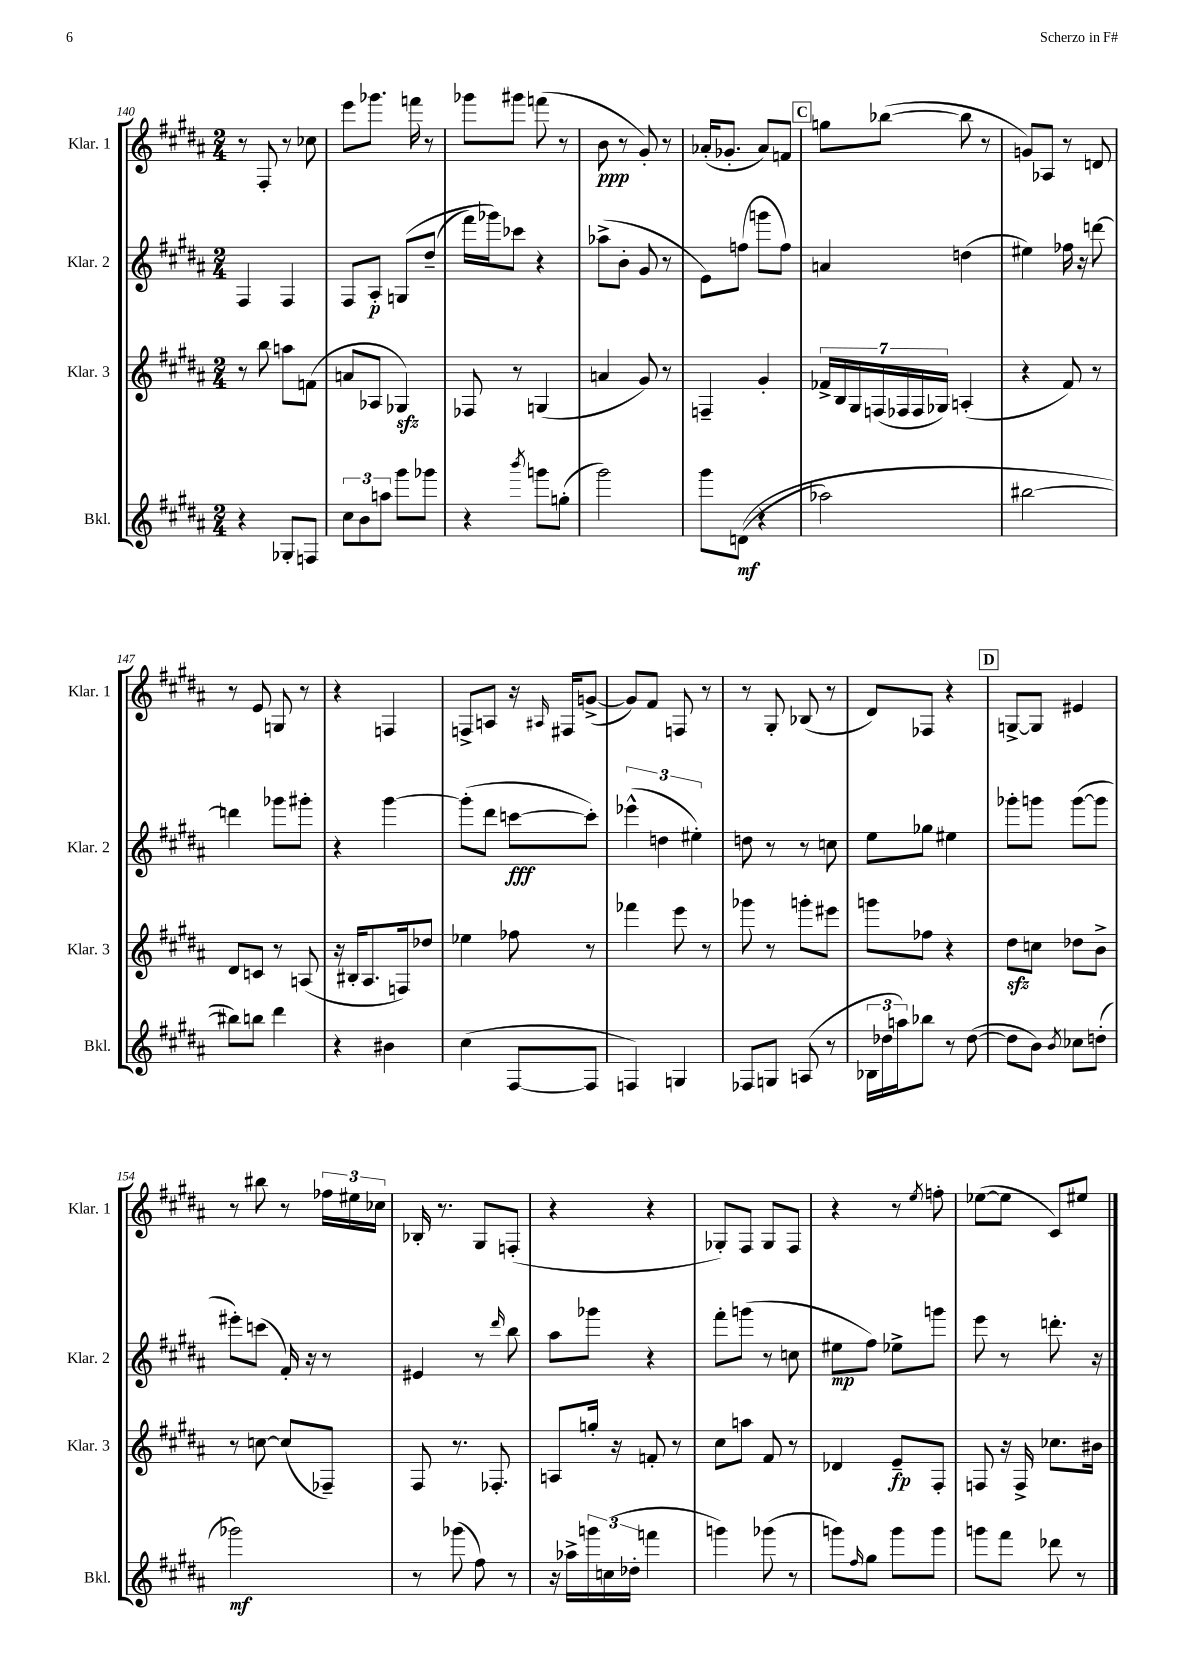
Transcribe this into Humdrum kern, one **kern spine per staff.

**kern	**kern	**kern	**kern
*staff4	*staff3	*staff2	*staff1
*clefG2	*clefG2	*clefG2	*clefG2
*k[f#c#g#d#a#]	*k[f#c#g#d#a#]	*k[f#c#g#d#a#]	*k[f#c#g#d#a#]
*M2/4	*M2/4	*M2/4	*M2/4
4r	8r	4F#/	8r
.	8bb\	.	8F#'/
8G-'/L	8aa\L	4F#/	8r
8F/J	(8f\J	.	8cc-\
=	=	=	=
12cc#\L	8a/L	8F#/L	8eee\L
12b\	.	.	.
.	8A-/J	8A#'/J	8.ggg-\J
12aa\J	.	.	.
8ggg#\L	4G-/)	&(8G/L	.
.	.	.	16fff\
8ggg-\J	.	(8dd#~/J	8r
=	=	=	=
4r	8F-/	16fff#\LL)	8ggg-\L
.	.	16ggg-\J&)	.
.	8r	8ccc-\J	8ggg#\J
8qbbb/	.	.	.
8ggg\L	(4G/	4r	(8fff\
(8gg'\J	.	.	8r
=	=	=	=
2ggg#\)	4a/	(8aa-^\L	8b\
.	.	8b'\J	8r
.	8g#/)	8g#/	8g#'/)
.	8r	8r	8r
=	=	=	=
8ggg#\L	4F~/	8e\L)	(16a-'/LK
.	.	.	8.g-'/J
&((8d\J	.	(8ff\J	.
4r	4g#'/	8ggg\L	8a-/L)
.	.	8ff\J)	8f/J
=	=	=	=
2aa-\)	28f-^/LL	4a/	8gg\L
.	28B/	.	.
.	28G#/	.	.
.	(28F/	.	.
.	.	.	([8bb-\J
.	28F-/	.	.
.	28F-/	.	.
.	28G-/JJ)	.	.
.	(4A'/	(4dd\	8bb-\]
.	.	.	8r
=	=	=	=
[2bb#\	4r	4ee#\)	8g/L)
.	.	.	8A-/J
.	8f#/)	16ff-\	8r
.	.	16r	.
.	8r	[8ddd\	8d/
=	=	=	=
8bb#\]L&)	8d#/L	4ddd\]	8r
8bb\J	8c/J	.	8e/
4ddd#\	8r	8ggg-\L	8G/
.	(8A/	8ggg#'\J	8r
=	=	=	=
4r	16r	4r	4r
.	16B#'/LK	.	.
.	8.A#/	.	.
4b#\	.	[4ggg#\	4F/
.	16F/k)	.	.
.	8dd-/J	.	.
=	=	=	=
(4cc#\	4ee-\	(8ggg#'\]L	8F^/L
.	.	8ddd#\J	8A/J
[8F#/L	8ff-\	[8ccc\L	16r
.	.	.	16qqA#/
.	.	.	16F#/LK
8F#/]J	8r	8ccc'\]J)	([8g^/J
=	=	=	=
4F/)	4fff-\	(6eee-^^\	8g/]L)
.	.	.	8f#/J
.	.	6dd\	.
4G/	8eee\	.	8F/
.	.	6ee#'\)	.
.	8r	.	8r
=	=	=	=
8F-/L	8ggg-\	8dd\	8r
8G/J	8r	8r	8G#'/
(8A/	8ggg'\L	8r	(8B-/
8r	8eee#\J	8cc\	8r
=	=	=	=
24B-\LL	8ggg\L	8ee\L	8d#/L)
24dd-\	.	.	.
24aa\J)	.	.	.
8bb-\J	8ff-\J	8gg-\J	8F-/J
8r	4r	4ee#\	4r
([8dd-\	.	.	.
=	=	=	=
8dd-\]L	8dd#\L	8ggg-'\L	[8G^/L
8b\J)	8cc\J	8ggg\J	8G/]J
8qb/	.	.	.
8cc-\L	8dd-\L	([8ggg\L	4e#/
(8dd'\J	8b^\J	8ggg\]J	.
=	=	=	=
2ggg-\)	8r	8eee#'\L)	8r
.	[8cc\	(8ccc\J	8bb#\
.	(8cc/]L	16f#'/)	8r
.	.	16r	.
.	8F-~/J)	8r	24ff-\LL
.	.	.	24ee#\
.	.	.	24cc-\JJ
=	=	=	=
8r	8F#/	4e#/	16B-'/
.	.	.	8.r
(8ggg-\	8.r	.	.
8ff#\)	.	8r	8G#/L
.	8.F-'/	.	.
.	.	16qqddd#/	.
8r	.	8bb\	(8F'/J
=	=	=	=
16r	8A/L	8aa#\L	4r
16aa-^\LL	.	.	.
24ggg\	16gg'/Jk	8ggg-\J	.
(24cc\	.	.	.
.	16r	.	.
24dd-'\JJ	.	.	.
4fff\	8f'/	4r	4r
.	8r	.	.
=	=	=	=
4ggg\)	8cc#\L	8fff#'\L	8G-'/L)
.	8aa\J	(8ggg\J	8F#/J
(8ggg-\	8f#/	8r	8G-/L
8r	8r	8cc\	8F#/J
=	=	=	=
8ggg\L)	4d-/	8ee#\L	4r
16qqff#/	.	.	.
8gg#\J	.	8ff#\J)	.
8ggg\L	8e~/L	8ee-^\L	8r
.	.	.	8qee/
8ggg\J	8F#'/J	8ggg\J	8ff'\
=	=	=	=
8ggg\L	8F/	8eee\	([8ee-\L
8fff#\J	16r	8r	8ee-\]J
.	16F^/	.	.
8ddd-\	8.cc-\L	8.ddd'\	8c#/L)
8r	.	.	8ee#/J
.	16b#\Jk	16r	.
==	==	==	==
*-	*-	*-	*-
